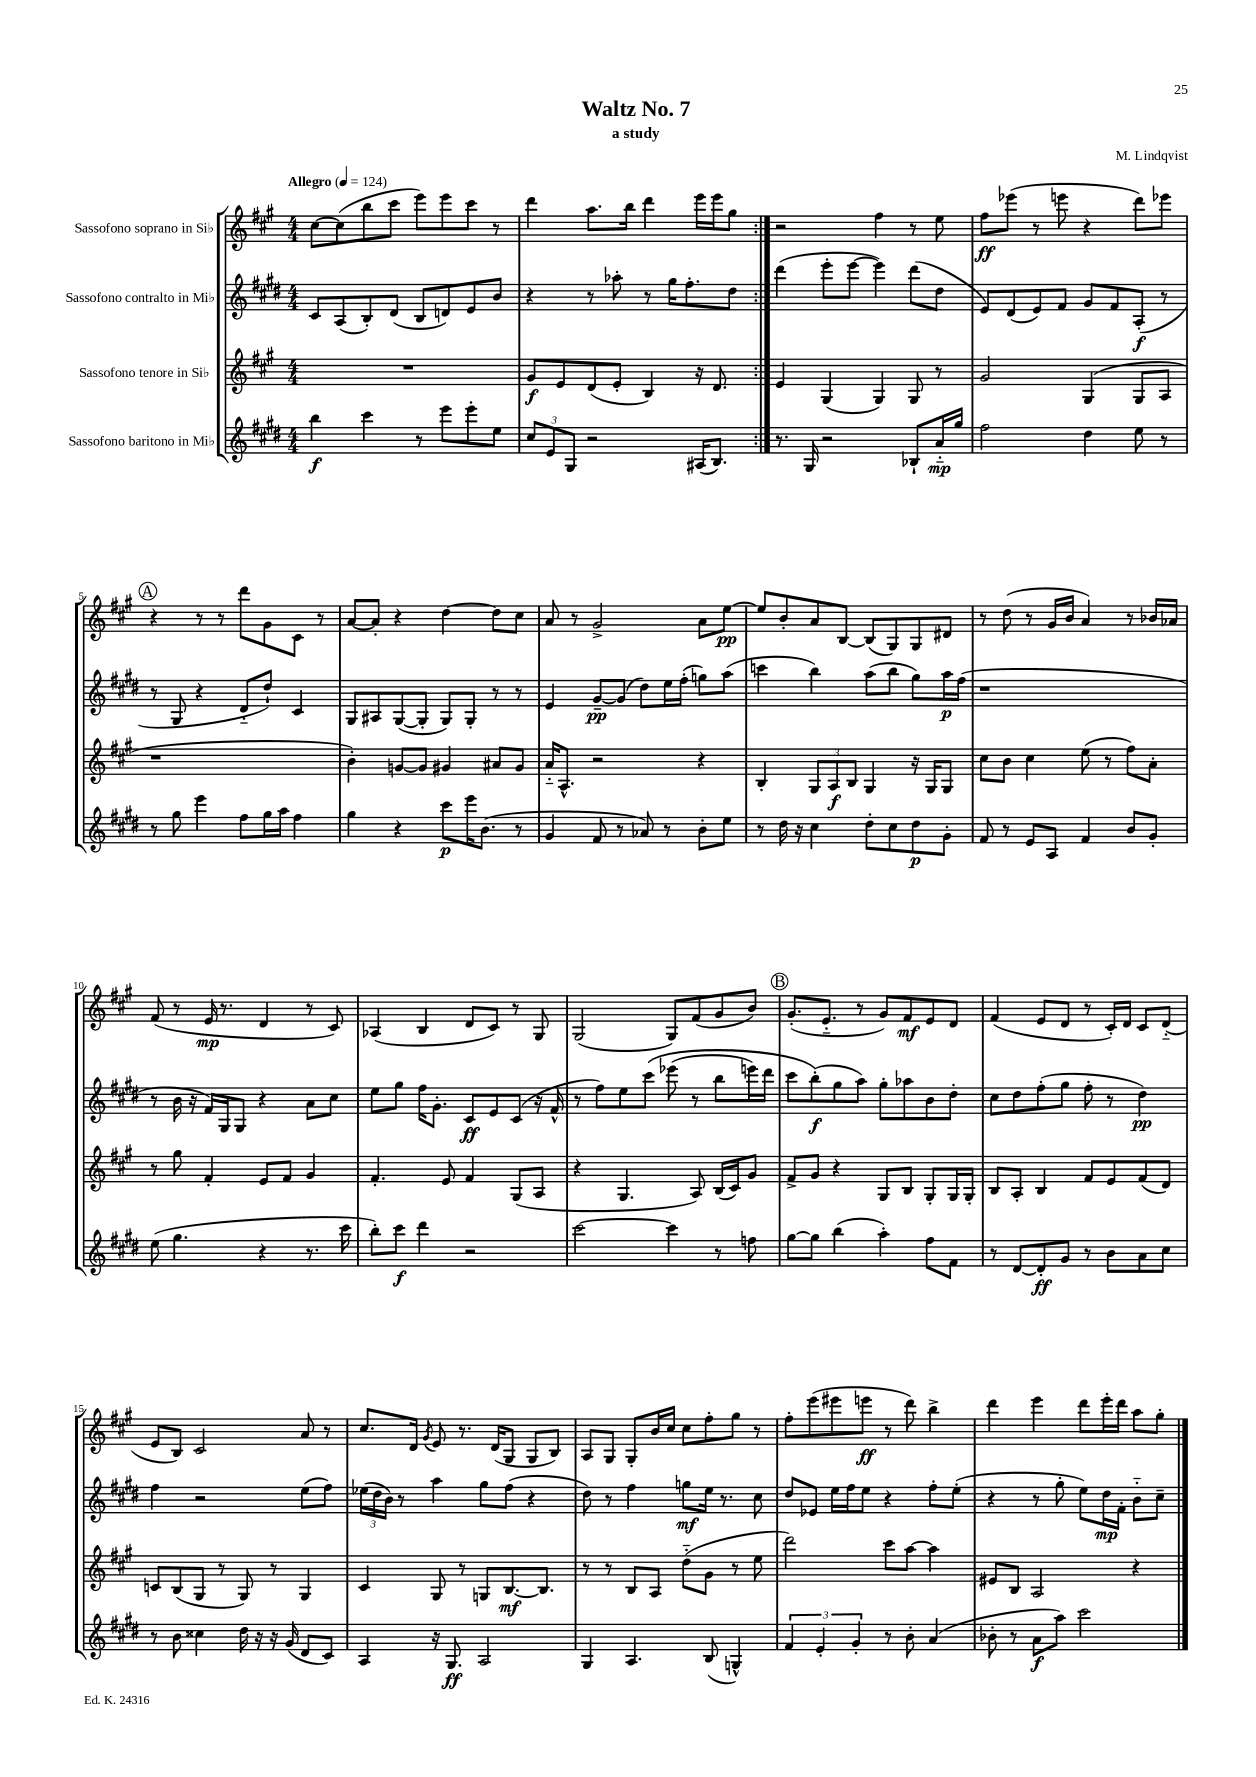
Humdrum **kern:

**kern	**kern	**kern	**kern
*staff4	*staff3	*staff2	*staff1
*clefG2	*clefG2	*clefG2	*clefG2
*k[f#c#g#d#]	*k[f#c#g#]	*k[f#c#g#d#]	*k[f#c#g#]
*M4/4	*M4/4	*M4/4	*M4/4
*MM124	*MM124	*MM124	*MM124
4bb	1r	8c#	[8cc#
.	.	(8A	(8cc#]
4ccc#	.	8B')	8bb
.	.	(8d#	8ccc#
8r	.	8B	8eee)
8eee	.	8d)	8eee
8eee'	.	8e	8ccc#
8ee	.	8b	8r
=	=	=	=
12cc#	8g#	4r	4ddd
12e	.	.	.
.	8e	.	.
12G#	.	.	.
2r	(8d	8r	8.aa
.	8e'	8aa-'	.
.	.	.	16bb
.	4B)	8r	4ddd
.	.	16gg#	.
.	.	8.ff#'	.
(16A#	16r	.	16eee
8.B)	8.d	.	16eee
.	.	8dd#	8gg#
=:|!	=:|!	=:|!	=:|!
8.r	4e	(4ddd#	2r
16G#	.	.	.
2r	(4G#	8eee'	.
.	.	[8eee	.
.	4G#)	4eee])	4ff#
8B-`	8G#	(8ddd#	8r
16a'~	8r	8dd#	8ee
16gg#	.	.	.
=	=	=	=
2ff#	2g#	8e)	8ff#
.	.	(8d#	(8eee-
.	.	8e)	8r
.	.	8f#	8eee
4dd#	(4G#	8g#	4r
.	.	8f#	.
8ee	8G#	(8A'	8ddd)
8r	8A	8r	8eee-
=	=	=	=
8r	1r	8r	4r
8gg#	.	8G#	.
4eee	.	4r	8r
.	.	.	8r
8ff#	.	8d#'~	8ddd
16gg#	.	8dd#`)	8g#
16aa	.	.	.
4ff#	.	4c#	8c#
.	.	.	8r
=	=	=	=
4gg#	4b')	8G#	[8a
.	.	8A#	8a']
4r	[8g	([8G#	4r
.	8g]	8G#']	.
8ccc#	4g#	8G#)	[4dd
16eee	.	8G#'	.
(8.b	.	.	.
.	8a#	8r	8dd]
8r	8g#	8r	8cc#
=	=	=	=
4g#	16a'~	4e	8a
.	8.A^^	.	.
.	.	.	8r
8f#	2r	[8g#~	2g#^
8r	.	(8g#]	.
8a-)	.	8dd#)	.
8r	.	16ee	.
.	.	(16ff#'	.
8b'	4r	8gg)	8a
8ee	.	(8aa	[8ee
=	=	=	=
8r	4B'	4ccc	8ee]
16dd#	.	.	8b'
16r	.	.	.
4cc#	12G#	4bb)	8a
.	12A	.	.
.	.	.	[8B
.	12B	.	.
8dd#'	4G#	(8aa	(8B]
8cc#	.	8bb	8G#)
8dd#	16r	8gg#)	8G#
.	16G#	.	.
8g#'	8G#	16aa	8d#
.	.	(16ff#	.
=	=	=	=
8f#	8cc#	1r	8r
8r	8b	.	(8dd
8e	4cc#	.	8r
8A	.	.	16g#
.	.	.	16b
4f#	(8ee	.	4a)
.	8r	.	.
8b	8ff#)	.	8r
8g#'	8a'	.	16b-
.	.	.	16a-
=	=	=	=
(8ee	8r	8r	(8f#
4.gg#	8gg#	16b	8r
.	.	16r	.
.	4f#'	16f#)	16e
.	.	16G#	8.r
.	.	8G#	.
4r	8e	4r	4d
.	8f#	.	.
8.r	4g#	8a	8r
.	.	8cc#	8c#)
16ccc#	.	.	.
=	=	=	=
8bb')	4.f#'	8ee	(4A-
8ccc#	.	8gg#	.
4ddd#	.	16ff#	4B
.	.	8.g#'	.
.	8e	.	.
2r	4f#	8c#	8d
.	.	8e	8c#)
.	(8G#	(8c#	8r
.	8A	16r	8G#
.	.	16f#^^	.
=	=	=	=
[2ccc#	4r	8r	(2G#
.	.	8ff#)	.
.	4.G#	8ee	.
.	.	&(8ccc#	.
4ccc#]	.	(8eee-	8G#)
.	8A)	8r	(8f#
8r	(16B	8bb	8g#
.	16c#)	.	.
8ff	8g#	16eee)	8b)
.	.	16ddd#	.
=	=	=	=
[8gg#	8f#^	8ccc#	(8.g#'
8gg#]	8g#	(8bb'&)	.
.	.	.	8.e'~
(4bb	4r	8gg#	.
.	.	8aa)	8r
4aa')	8G#	8gg#'	8g#)
.	8B	8aa-	8f#
8ff#	8G#'	8b	8e
8f#	16G#	8dd#'	8d
.	16G#'	.	.
=	=	=	=
8r	8B	8cc#	(4f#
[8d#	8A'	8dd#	.
8d#']	4B	(8ff#'	8e
8g#	.	8gg#	8d
8r	8f#	8ff#'	8r
8b	8e	8r	16c#')
.	.	.	16d
8a	(8f#	4dd#)	8c#
8cc#	8d)	.	(8d'~
=	=	=	=
8r	8c	4ff#	8e
8b	(8B	.	8B)
4cc##	8G#	2r	2c#
.	8r	.	.
16dd#	8G#)	.	.
16r	.	.	.
16r	8r	.	.
(16g#	.	.	.
8d#	4G#	(8ee	8a
8c#)	.	8ff#)	8r
=	=	=	=
4A	4c#	(24ee-	8.cc#
.	.	24dd#	.
.	.	24b)	.
.	.	8r	.
.	.	.	16d
.	.	.	8qg#
16r	8G#	4aa	8e
8.G#	.	.	.
.	8r	.	8.r
2A	8G	8gg#	.
.	.	.	(16d
.	[8.B	(8ff#	8G#
.	.	4r	8G#
.	8.B]	.	.
.	.	.	8B)
=	=	=	=
4G#	8r	8dd#)	8A
.	8r	8r	8G#
4.A	8B	4ff#	8G#'
.	8A	.	16b
.	.	.	16cc#
.	(8dd'~	8gg	8cc#
(8B	8g#	16ee	8ff#'
.	.	8.r	.
4G^^)	8r	.	8gg#
.	8ee	8cc#	8r
=	=	=	=
6f#	2ddd)	8dd#	8ff#'
.	.	8e-	(8eee
6e'	.	.	.
.	.	16ee	8eee#
.	.	16ff#	.
6g#'	.	.	.
.	.	8ee	8eee
8r	8ccc#	4r	8r
8b'	[8aa	.	8ddd)
(4a	4aa]	8ff#'	4bb^
.	.	(8ee'	.
=	=	=	=
8b-'	8e#	4r	4ddd
8r	8B	.	.
8a	2A	8r	4eee
8aa)	.	8gg#'	.
2ccc#	.	8ee)	8ddd
.	.	16dd#	16eee'
.	.	16f#'	16ddd
.	4r	8b'~	8aa
.	.	8cc#~	8gg#'
==	==	==	==
*-	*-	*-	*-
